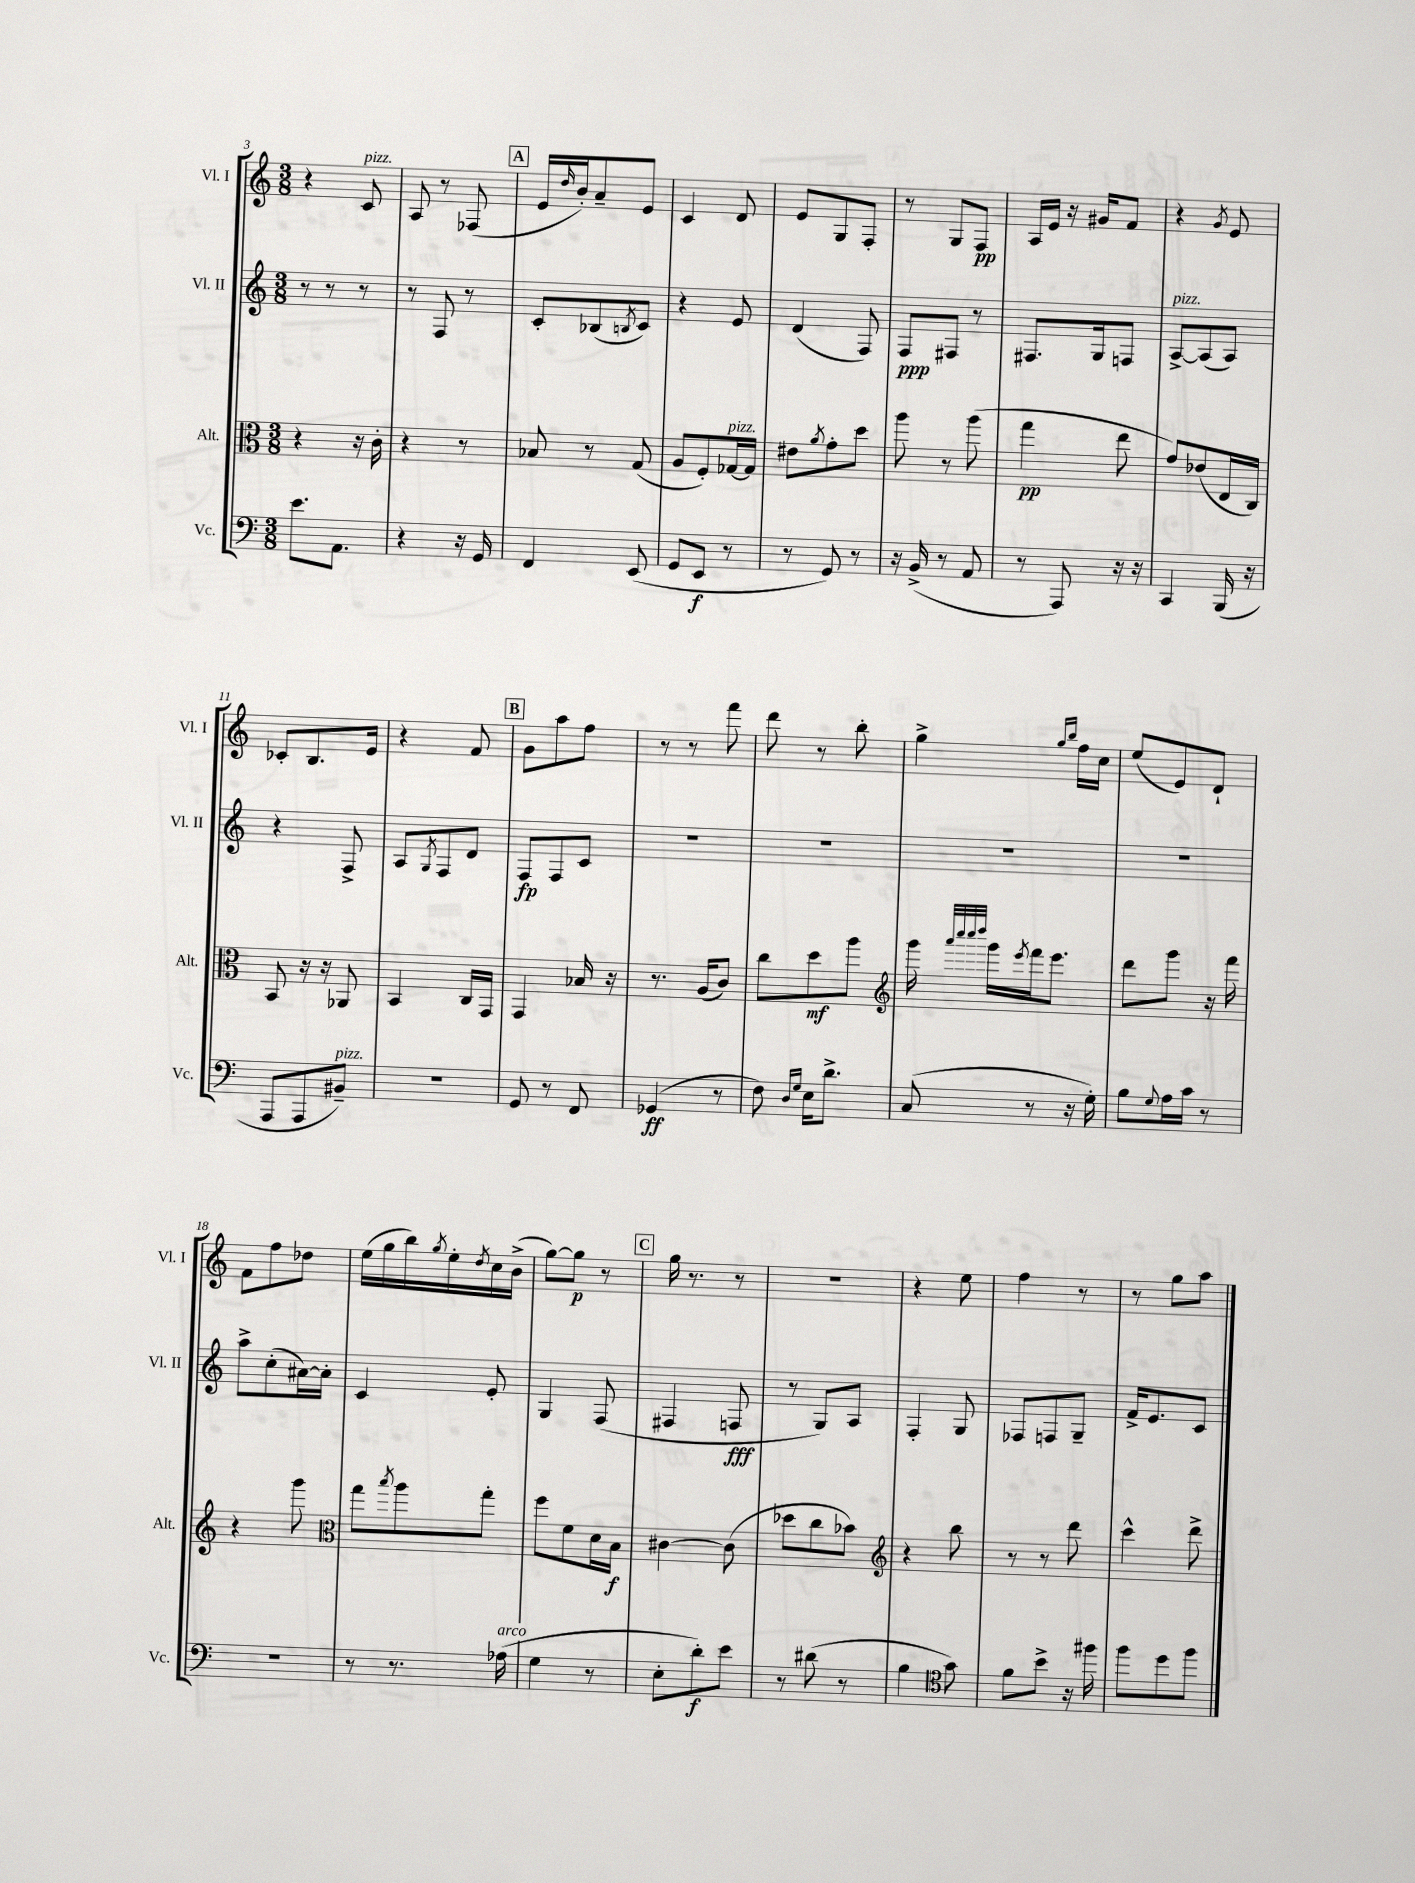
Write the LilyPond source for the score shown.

<<
\new StaffGroup <<
\new Staff = "s0" \with { instrumentName = "Vl. I" shortInstrumentName = "Vl. I" } {
    \clef treble \key c \major \numericTimeSignature \time 3/8
    r4 c'8^\markup { \italic "pizz." } |
    a8 r8 fes8( |
    \mark \markup { \box "A" } e'16 \grace { d''16 } b'16-.) a'8-- e'8 |
    c'4 d'8 |
    e'8 g8 f8-. |
    r8 g8 f8\pp |
    a16 e'16 r16 gis'16 f'8 |
    r4 \acciaccatura { g'8 } e'8 |
    ces'8-. b8. e'16 |
    r4 f'8 |
    \mark \markup { \box "B" } g'8 a''8 f''8 |
    r8 r8 f'''8 |
    d'''8 r8 b''8-. |
    g''4-> \grace { g''16 b''16 } f''16 c''16 |
    e''8( e'8) d'8-! |
    f'8 f''8 des''8 |
    e''16( g''16 b''16) \acciaccatura { g''8 } e''16-. \acciaccatura { d''8 } c''16 b'16->( |
    g''8~) g''8\p r8 |
    \mark \markup { \box "C" } g''16 r8. r8 |
    R4. |
    r4 e''8 |
    f''4 r8 |
    r8 g''8 a''8 \bar "|." |
}
\new Staff = "s1" \with { instrumentName = "Vl. II" shortInstrumentName = "Vl. II" } {
    \clef treble \key c \major \numericTimeSignature \time 3/8
    r8 r8 r8 |
    r8 f8 r8 |
    \mark \markup { \box "A" } c'8-. bes8( \acciaccatura { b8 } c'8) |
    r4 e'8 |
    d'4( f8) |
    f8\ppp fis8 r8 |
    fis8. g16 f8 |
    a8~->^\markup { \italic "pizz." } a8( a8) |
    r4 f8-> |
    a8 \acciaccatura { g8 } f8 d'8 |
    \mark \markup { \box "B" } f8\fp f8 c'8 |
    R4. |
    R4. |
    R4. |
    R4. |
    a''8-> c''8-.( ais'16~) ais'16-. |
    c'4 e'8-. |
    g4 f8( |
    \mark \markup { \box "C" } fis4 f8\fff |
    r8 g8) a8 |
    f4-. g8 |
    fes8 f8 g8-- |
    f'16-> e'8. c'8 \bar "|." |
}
\new Staff = "s2" \with { instrumentName = "Alt." shortInstrumentName = "Alt." } {
    \clef alto \key c \major \numericTimeSignature \time 3/8
    r4 r16 c'16-. |
    r4 r8 |
    \mark \markup { \box "A" } bes8 r8 g8( |
    a8 f8-.) ges16~^\markup { \italic "pizz." } ges16 |
    eis'8 \acciaccatura { a'8 } g'8-. d''8 |
    a''8 r8 a''8( |
    g''4\pp e''8 |
    g'8) ees'8( e16 c16) |
    b,8 r16 r16 aes,8 |
    b,4 c16 g,16 |
    \mark \markup { \box "B" } g,4 bes16 r16 |
    r8. a16( c'8) |
    c''8 d''8\mf a''8 |
    \clef treble g'''16 \grace { a'''32 c''''32 c''''32 d''''32 } g'''16 \acciaccatura { e'''8 } f'''16 e'''8. |
    d'''8 g'''8 r16 f'''16 |
    r4 g'''8 |
    \clef alto g''8 \acciaccatura { b''8 } a''8 g''8-. |
    f''8 f'8 d'16 b16\f |
    \mark \markup { \box "C" } cis'4~ cis'8( |
    des''8 c''8 bes'8) |
    \clef treble r4 b''8 |
    r8 r8 d'''8 |
    c'''4-^ d'''8-> \bar "|." |
}
\new Staff = "s3" \with { instrumentName = "Vc." shortInstrumentName = "Vc." } {
    \clef bass \key c \major \numericTimeSignature \time 3/8
    e'8. a,8. |
    r4 r16 g,16 |
    \mark \markup { \box "A" } f,4 e,8( |
    g,8 e,8\f r8 |
    r8 g,8) r8 |
    r16 b,16->( r8 a,8 |
    r8 a,,8) r16 r16 |
    c,4 b,,16( r16 |
    a,,8 a,,8 bis,8--^\markup { \italic "pizz." }) |
    R4. |
    \mark \markup { \box "B" } g,8 r8 f,8 |
    ges,4\ff( r8 |
    f8) \grace { d16 g16 } e16 d'8.-> |
    c8( r8 r16 g16-.) |
    b8 \appoggiatura { g8 } a16 c'16 r8 |
    R4. |
    r8 r8. aes16^\markup { \italic "arco" }( |
    g4 r8 |
    \mark \markup { \box "C" } e8-. d'8-.\f) e'8 |
    r8 dis'8( r8 |
    b4 \clef tenor g'8) |
    f'8 b'8-> r16 fis''16 |
    f''8 d''8 f''8 \bar "|." |
}
>>
>>
\layout { \context { \Score currentBarNumber = #3 } }
